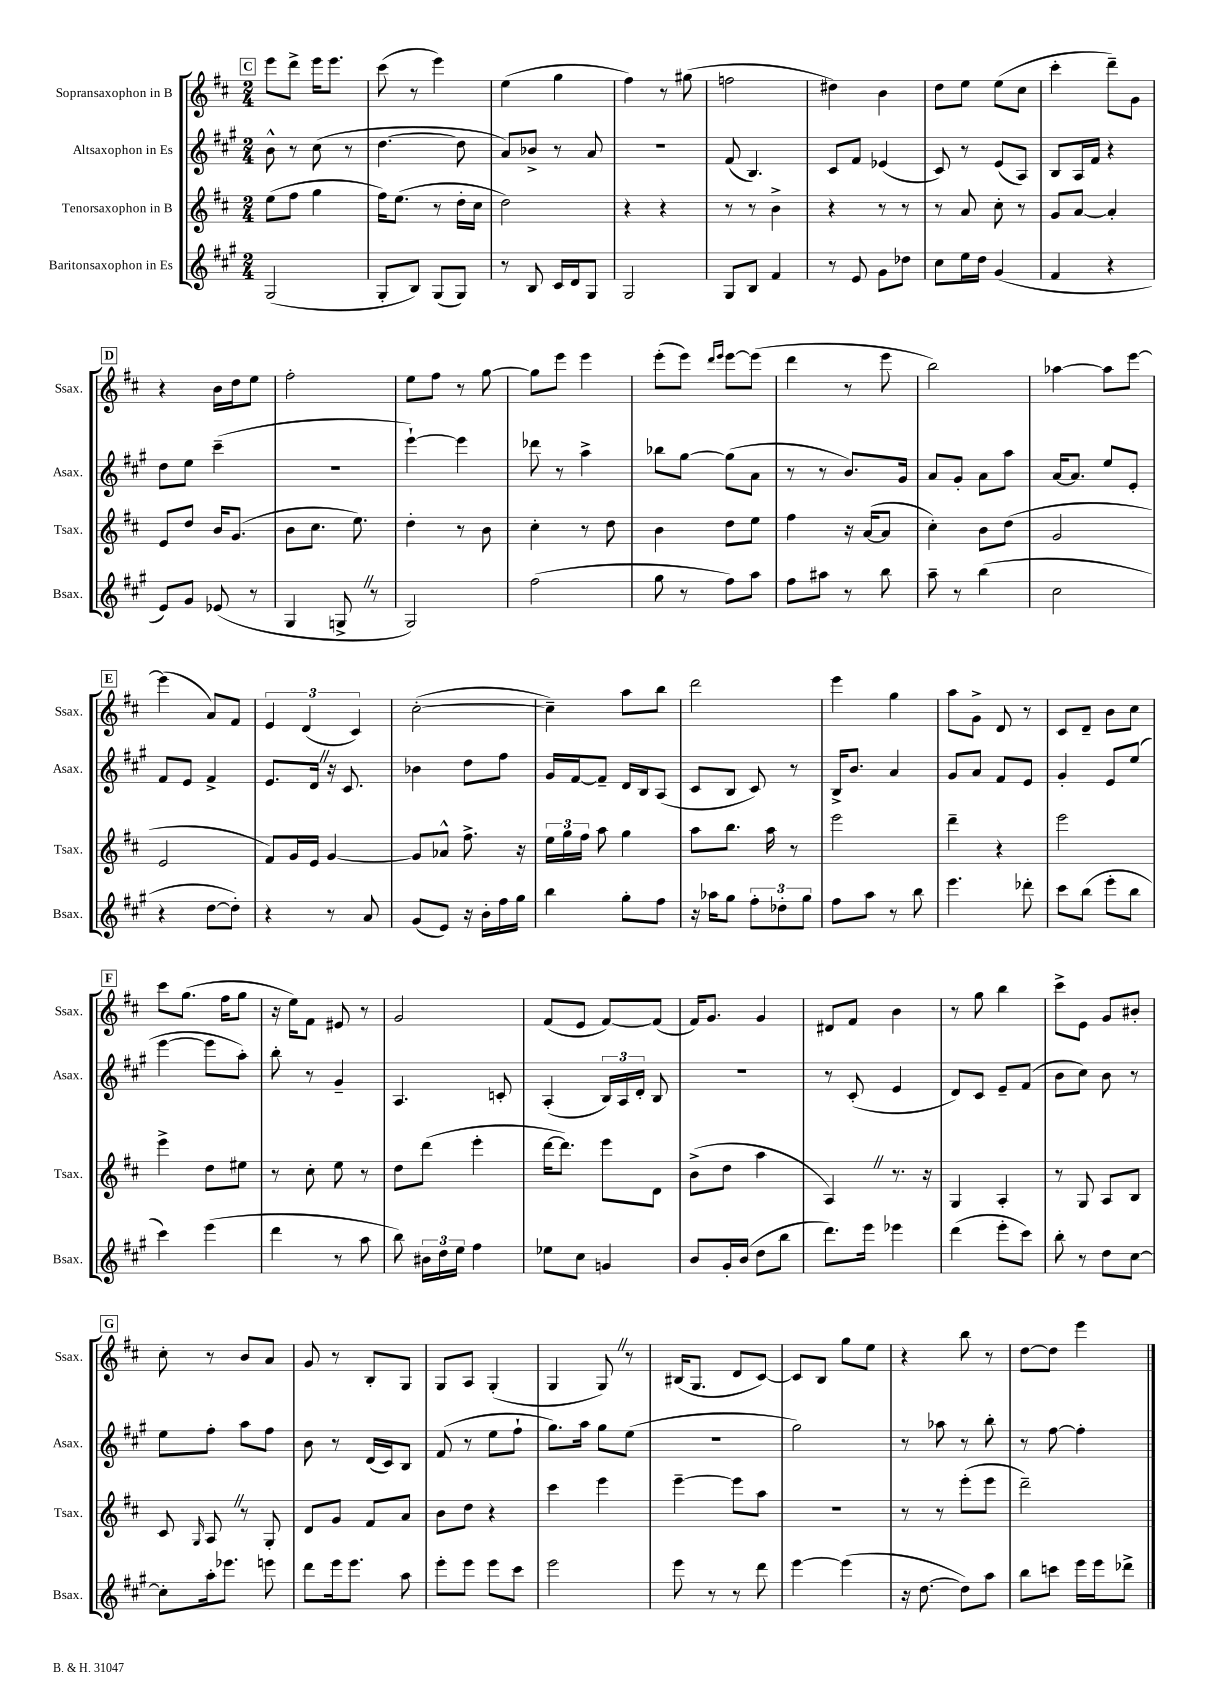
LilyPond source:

<<
\new StaffGroup <<
\new Staff = "s0" \with { instrumentName = "Sopransaxophon in B" shortInstrumentName = "Ssax." } {
    \clef treble \key d \major \numericTimeSignature \time 2/4
    \autoBeamOff \mark \markup { \box "C" } e'''8[ d'''8]-> e'''16[ e'''8.] |
    cis'''8( r8 e'''4) |
    e''4( g''4 |
    fis''4) r8 gis''8( |
    f''2 |
    dis''4) b'4 |
    d''8[ e''8] e''8[( cis''8] |
    cis'''4-. d'''8[--) g'8] |
    \mark \markup { \box "D" } r4 b'16[ d''16 e''8] |
    fis''2-. |
    e''8[ fis''8] r8 g''8~ |
    g''8[ e'''8] e'''4 |
    e'''8[-.( e'''8]) \grace { d'''16[ e'''16] } e'''8[~ e'''8]( |
    d'''4 r8 e'''8 |
    b''2) |
    aes''4~ aes''8[ e'''8]~ |
    \mark \markup { \box "E" } e'''4( a'8[) fis'8] |
    \tuplet 3/2 { e'4 d'4( cis'4) } |
    cis''2~-.( |
    cis''4--) a''8[ b''8] |
    d'''2 |
    e'''4 g''4 |
    a''8[ g'8]-> d'8 r8 |
    cis'8[ d'8]-- b'8[ cis''8] |
    \mark \markup { \box "F" } cis'''8[ g''8.]( fis''16[ g''8] |
    r16 e''16[) fis'8] eis'8 r8 |
    g'2 |
    fis'8[( e'8] fis'8[~) fis'8]( |
    fis'16[) g'8.] g'4 |
    dis'8[ fis'8] b'4 |
    r8 g''8 b''4 |
    cis'''8[-> e'8] g'8[ bis'8]-. |
    \mark \markup { \box "G" } cis''8-. r8 b'8[ a'8] |
    g'8 r8 b8[-. g8] |
    g8[ a8] g4-.( |
    g4 g8) \once \override BreathingSign.text = \markup { \musicglyph "scripts.caesura.straight" } \breathe r8 |
    bis16[( g8.] d'8[ cis'8]~) |
    cis'8[ b8] g''8[ e''8] |
    r4 b''8 r8 |
    d''8[~ d''8] e'''4 \bar "|." |
}
\new Staff = "s1" \with { instrumentName = "Altsaxophon in Es" shortInstrumentName = "Asax." } {
    \clef treble \key a \major \numericTimeSignature \time 2/4
    \autoBeamOff \mark \markup { \box "C" } b'8-^ r8 cis''8( r8 |
    d''4.~ d''8 |
    a'8[) bes'8]-> r8 a'8 |
    R2 |
    fis'8( b4.) |
    cis'8[ fis'8] ees'4( |
    cis'8) r8 e'8[( a8]) |
    b8[ a16 fis'16] r4 |
    \mark \markup { \box "D" } d''8[ e''8] cis'''4--( |
    r2 |
    e'''4~-!) e'''4 |
    des'''8 r8 a''4-> |
    bes''8[ gis''8]~ gis''8[( a'8] |
    r8 r8 b'8.[) gis'16] |
    a'8[ gis'8]-. a'8[ a''8] |
    a'16[~ a'8.] e''8[ e'8]-. |
    \mark \markup { \box "E" } fis'8[ e'8] fis'4-> |
    e'8.[ d'16] \once \override BreathingSign.text = \markup { \musicglyph "scripts.caesura.straight" } \breathe r16 cis'8. |
    bes'4 d''8[ fis''8] |
    gis'16[ fis'16~ fis'8]-- d'16[ b16 a8]( |
    cis'8[ b8] cis'8) r8 |
    b16[-> b'8.] a'4 |
    gis'8[ a'8] fis'8[ e'8] |
    gis'4-. e'8[ e''8]( |
    \mark \markup { \box "F" } e'''4~ e'''8[ a''8]-.) |
    b''8-. r8 gis'4-- |
    a4. c'8-. |
    a4-.( \tuplet 3/2 { b16[) a16 d'16]-. } b8 |
    R2 |
    r8 cis'8-.( e'4 |
    d'8[) cis'8] e'8[-- fis'8]( |
    b'8[ cis''8]) b'8 r8 |
    \mark \markup { \box "G" } e''8[ fis''8]-. a''8[ fis''8] |
    b'8 r8 d'16[( cis'16) b8] |
    fis'8( r8 e''8[ fis''8]-! |
    gis''8.[) a''16] gis''8[ e''8]( |
    R2 |
    gis''2) |
    r8 aes''8 r8 b''8-. |
    r8 fis''8~ fis''4-. \bar "|." |
}
\new Staff = "s2" \with { instrumentName = "Tenorsaxophon in B" shortInstrumentName = "Tsax." } {
    \clef treble \key d \major \numericTimeSignature \time 2/4
    \autoBeamOff \mark \markup { \box "C" } e''8[( fis''8] g''4 |
    fis''16[) e''8.]( r8 d''16[-. cis''16] |
    d''2) |
    r4 r4 |
    r8 r8 b'4-> |
    r4 r8 r8 |
    r8 a'8 cis''8-. r8 |
    g'8[ a'8]~ a'4-. |
    \mark \markup { \box "D" } e'8[ d''8] b'16[ g'8.]( |
    b'8[ cis''8.] e''8.) |
    d''4-. r8 b'8 |
    cis''4-. r8 d''8 |
    b'4 d''8[ e''8] |
    fis''4 r16 a'16[~( a'8] |
    cis''4-.) b'8[ d''8]( |
    g'2 |
    \mark \markup { \box "E" } e'2 |
    fis'8[) g'16 e'16] g'4~ |
    g'8[ aes'8]-^ fis''8.-> r16 |
    \tuplet 3/2 { e''16[ g''16 fis''16] } a''8 g''4 |
    a''8[ b''8.] a''16 r8 |
    e'''2 |
    d'''4-- r4 |
    e'''2 |
    \mark \markup { \box "F" } e'''4-> d''8[ eis''8] |
    r8 cis''8-. e''8 r8 |
    d''8[ d'''8]( e'''4-. |
    d'''16[~ d'''8.]) e'''8[ d'8] |
    b'8[->( d''8] a''4 |
    a4) \once \override BreathingSign.text = \markup { \musicglyph "scripts.caesura.straight" } \breathe r8. r16 |
    g4 a4-. |
    r8 g8 a8[ b8] |
    \mark \markup { \box "G" } cis'8 \grace { g16 } a8 \once \override BreathingSign.text = \markup { \musicglyph "scripts.caesura.straight" } \breathe r8 g8-. |
    d'8[ g'8] fis'8[ a'8] |
    b'8[ d''8] r4 |
    cis'''4 e'''4 |
    e'''4~-- e'''8[ a''8] |
    R2 |
    r8 r8 e'''8[-.( e'''8] |
    d'''2--) \bar "|." |
}
\new Staff = "s3" \with { instrumentName = "Baritonsaxophon in Es" shortInstrumentName = "Bsax." } {
    \clef treble \key a \major \numericTimeSignature \time 2/4
    \autoBeamOff \mark \markup { \box "C" } gis2( |
    gis8[-. b8]) gis8[( gis8]) |
    r8 b8 cis'16[ d'16 gis8] |
    gis2 |
    gis8[ b8] fis'4 |
    r8 e'8 gis'8[ des''8] |
    cis''8[ e''16 d''16] gis'4( |
    fis'4 r4 |
    \mark \markup { \box "D" } e'8[) gis'8] ees'8( r8 |
    gis4 g8-> \once \override BreathingSign.text = \markup { \musicglyph "scripts.caesura.straight" } \breathe r8 |
    gis2) |
    fis''2( |
    gis''8 r8 fis''8[) a''8] |
    fis''8[ ais''8] r8 b''8 |
    a''8-- r8 b''4( |
    cis''2 |
    \mark \markup { \box "E" } r4 d''8[~ d''8]-.) |
    r4 r8 a'8 |
    gis'8[( e'8]) r16 b'16[-. fis''16 gis''16] |
    b''4 gis''8[-. fis''8] |
    r16 aes''16[ gis''8] \tuplet 3/2 { fis''8[-. des''8-. gis''8] } |
    fis''8[ a''8] r8 b''8 |
    e'''4. des'''8-. |
    cis'''8[ b''8]( e'''8[-. b''8] |
    \mark \markup { \box "F" } cis'''4) e'''4( |
    d'''4 r8 a''8 |
    b''8) \tuplet 3/2 { bis'16[ d''16 e''16] } fis''4 |
    ees''8[ cis''8] g'4 |
    b'8[ gis'16-. b'16]( d''8[ b''8] |
    d'''8.[) e'''16] ees'''4 |
    d'''4( e'''8[-. cis'''8]) |
    b''8-. r8 d''8[ cis''8]~ |
    \mark \markup { \box "G" } cis''8[-. a''16-. ees'''8.] e'''8 |
    d'''8[ e'''16 e'''8.] a''8 |
    e'''8[-. e'''8] e'''8[ cis'''8] |
    e'''2 |
    e'''8 r8 r8 d'''8 |
    e'''4~ e'''4( |
    r16 d''8.~ d''8[) a''8] |
    b''8[ c'''8] e'''16[ e'''16 des'''8]-> \bar "|." |
}
>>
>>
